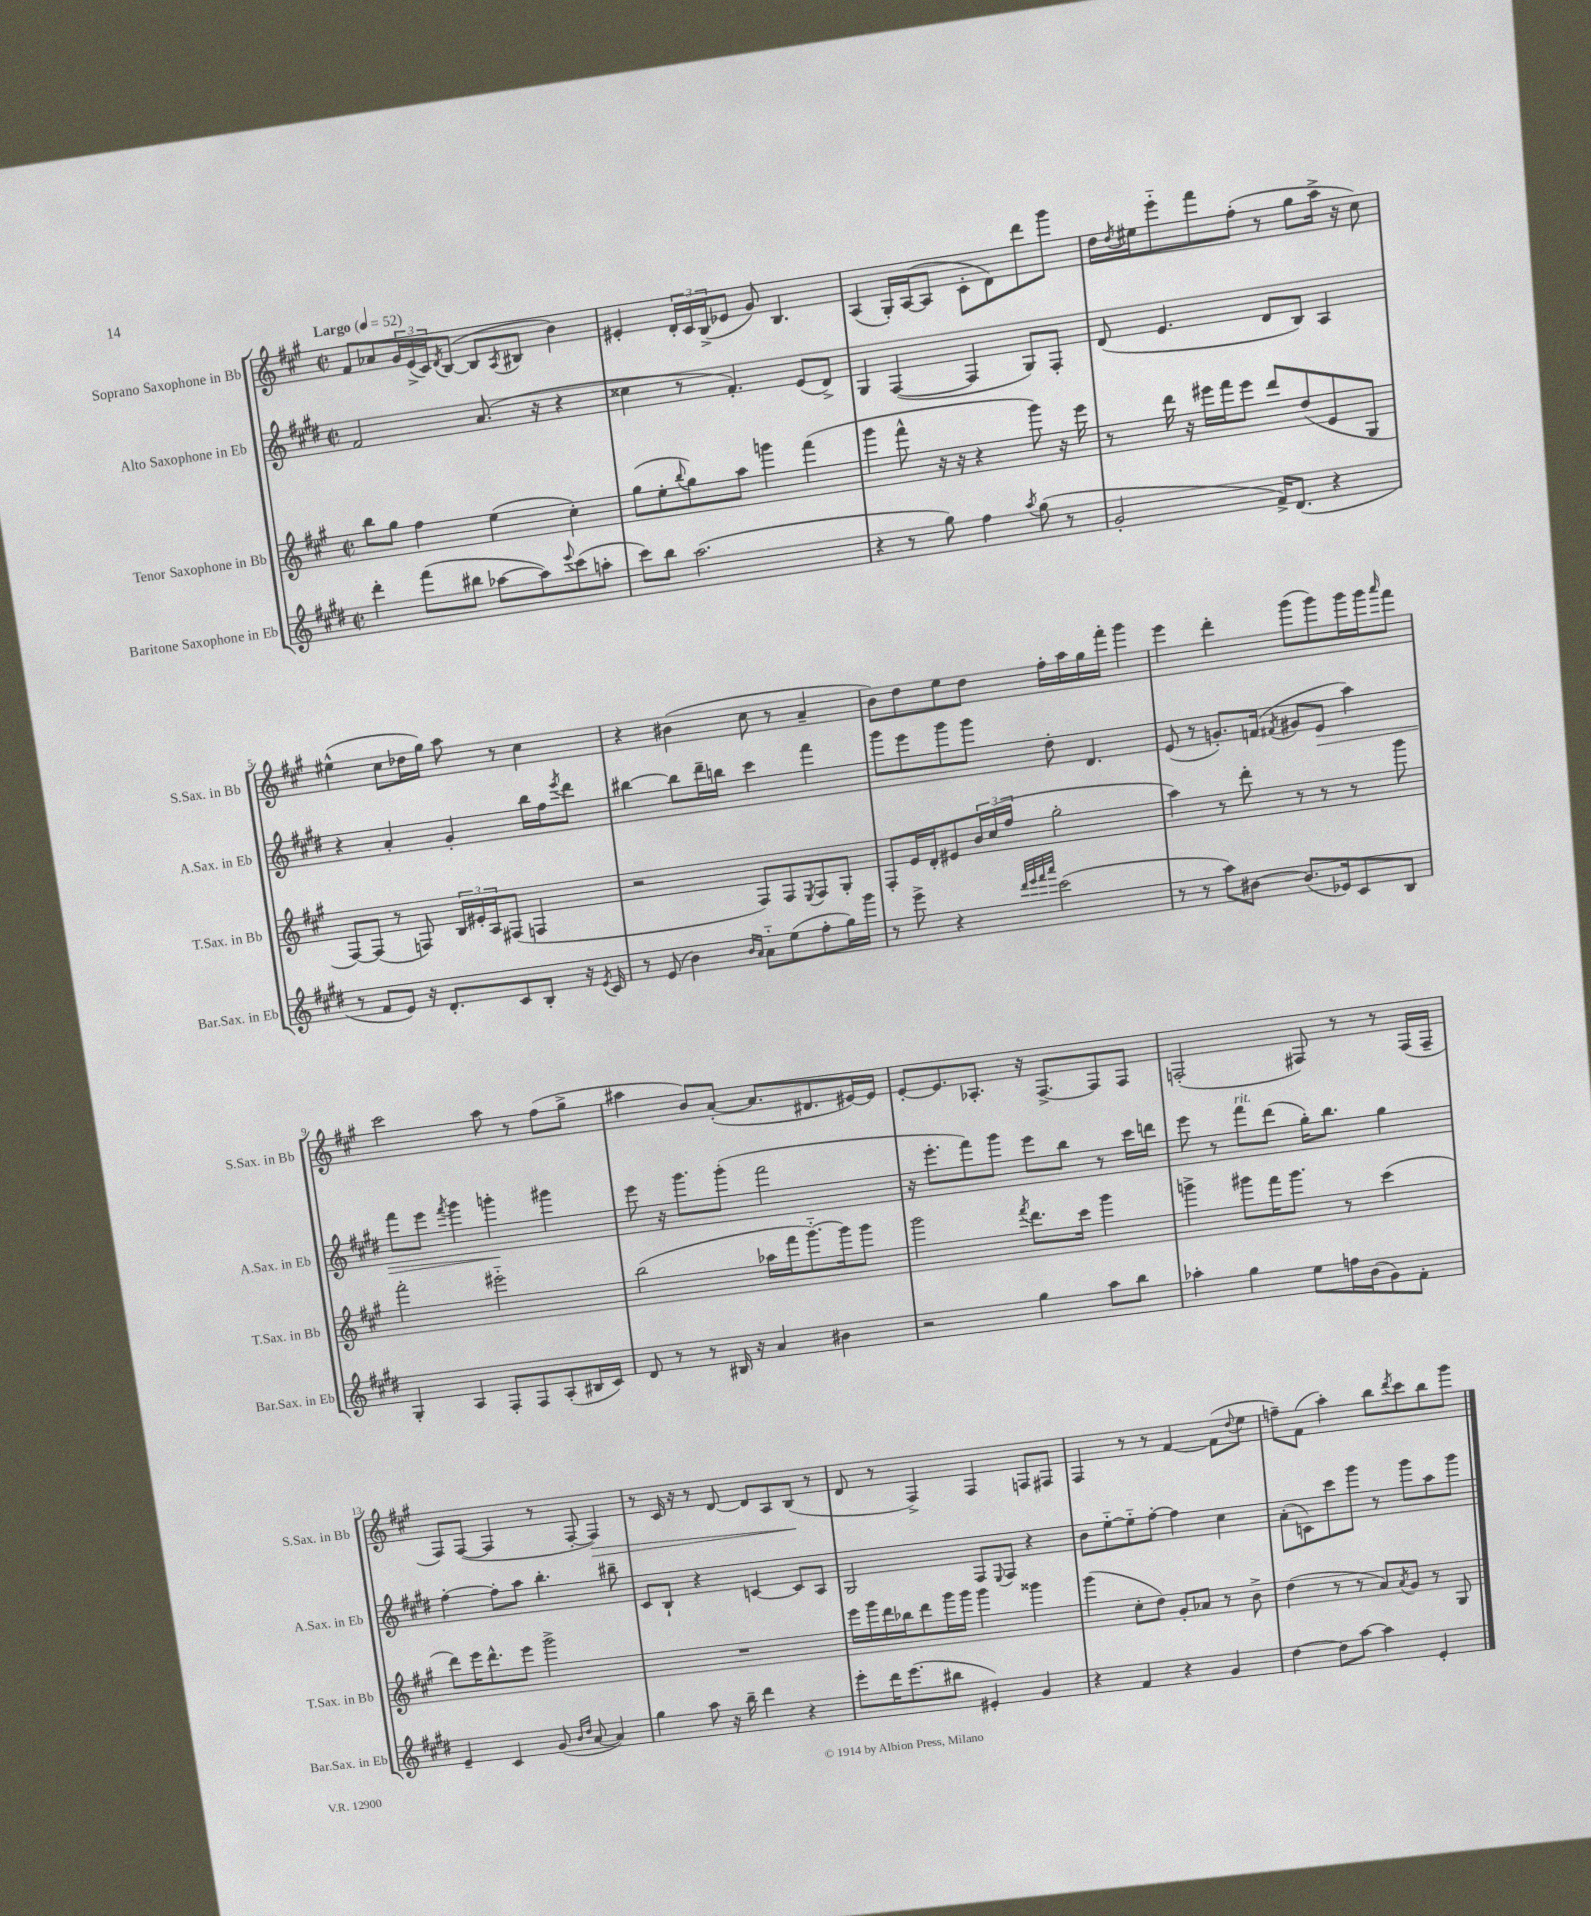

**kern	**kern	**kern	**kern
*staff4	*staff3	*staff2	*staff1
*clefG2	*clefG2	*clefG2	*clefG2
*k[f#c#g#d#]	*k[f#c#g#]	*k[f#c#g#d#]	*k[f#c#g#]
*M2/2	*M2/2	*M2/2	*M2/2
*met(c|)	*met(c|)	*met(c|)	*met(c|)
*MM52	*MM52	*MM52	*MM52
4ddd#'	8bb	2f#	8f#
.	8gg#	.	8a-
(8fff#	4ff#	.	24g#
.	.	.	(24e^
.	.	.	24c#)
.	.	.	8qd
8bb#	.	.	([8B
[8aa-	(4ee	(8.a	8B]
.	.	.	8qA
8aa-])	.	.	8B#
.	.	16r	.
8qqeee	.	.	.
(8ccc#	4cc#')	4r	4b)
8aa'	.	.	.
=	=	=	=
8ccc#)	(8gg#	4cc##	4e#'
8bb	8ee'	.	.
.	8qqbb	.	.
(2.aa	8gg#)	8r	24d'
.	.	.	24c#
.	.	.	(24B^
.	8aa	4.f#')	8e-
.	4ggg	.	8g#)
.	.	.	4.B
.	(4fff#	(8e	.
.	.	8d#^)	.
=	=	=	=
4r	4ggg#	4G#	(4A
8r	8fff#^^	([4F#	16G#')
.	.	.	([16A
8gg#)	16r	.	8A]
.	16r	.	.
4ff#	4r	4F#]	8c#'
.	.	.	8d)
8qaa	.	.	.
(8gg#	8ggg#)	8G#)	8ddd
8r	16r	8F#'	8ggg#
.	16eee	.	.
=	=	=	=
2g#'	8r	(8d#	16dd
.	.	.	8qdd
.	.	.	16ee#
.	16ddd	4.e	8eee'~
.	16r	.	.
.	16eee#	.	8fff#
.	16fff#	.	.
.	8eee#	.	(8ff#'
16f#^)	8ddd	8d#	8r
(8.d#	.	.	.
.	(8dd	8B)	8gg#
4r	8e	4A	16aa^
.	.	.	16r
.	8G#	.	8cc#)
=	=	=	=
8r	[8F#)	4r	(4ee#^^
8f#	(8F#]	.	.
8e)	8r	4a'	8cc#
16r	8F)	.	16dd-
8.d#'	.	.	16gg#)
.	24B	4g#'	8aa
.	24e#'	.	.
.	24A	.	.
8c#	(8F#	.	8r
8B'	4F	16bb	4cc#
.	.	16ff#	.
.	.	8qeee	.
16r	.	8ddd#	.
8qe	.	.	.
16c#	.	.	.
=	=	=	=
8r	2r	[4bb#	4r
(8e	.	.	.
4b)	.	8bb#]	(4b#
.	.	16ddd#~	.
.	.	16bb	.
16qqb	.	.	.
16qqa	.	.	.
8a'~	8F#)	4ccc#	8cc#
(8ee	8F#	.	8r
.	8qE	.	.
8ff#'	8F#	4fff#	4a~
16gg#)	8G#'	.	.
16ggg#	.	.	.
=	=	=	=
8r	8F#'	8ggg#	8b)
8eee^	16e	8eee	8dd
.	16d'	.	.
4r	8e#	8ggg#	8ee
.	24b	8ggg#	8dd
.	(24cc#	.	.
.	24ff#	.	.
32qqddd#	.	.	.
32qqeee	.	.	.
32qqfff#	.	.	.
32qqaaa	.	.	.
(2ccc#	2gg#'	8dd#'	16ff#'
.	.	.	16aa
.	.	4.d#	16gg#
.	.	.	16fff#'
.	.	.	4ggg#
=	=	=	=
8r	4aa)	(8e	4eee
8r	.	8r	.
8aa)	8r	8.g')	4ddd'
[8b#	8ddd'	.	.
.	.	(16f	.
.	.	8qf#	.
(8.b#]	8r	8g#	(8ggg#
.	8r	8e	8ggg#)
16e-)	.	.	.
8c#	8r	4aa)	16ggg#
.	.	.	16ggg#
.	.	.	16qqaaa
8B	8ggg#	.	8fff#
=	=	=	=
4G#'	2fff#'	8fff#	2ccc#
.	.	8eee	.
.	.	8qfff#	.
4A	.	4ggg#	.
8F#'	2eee#'~	4ggg'	8aa
8F#	.	.	8r
(8A'	.	4ggg#	(8ff#
16B#	.	.	8gg#^
16c#)	.	.	.
=	=	=	=
8d#	(2bb	8eee	4aa#
8r	.	16r	.
.	.	8.ggg#	.
8r	.	.	8b)
16B#	.	(8ggg#'	([8a'
16r	.	.	.
4a	16aa-	2fff#	8.a]
.	16fff#	.	.
.	[8.ggg#'~)	.	.
.	.	.	8.d#
4b#	.	.	.
.	16ggg#]	.	.
.	8ggg#	.	[16e#)
.	.	.	16e#]
=	=	=	=
2r	2ggg#	16r	[8e'
.	.	8.eee'	.
.	.	.	8.e]
.	.	8fff#)	.
.	.	.	8.A-'
.	.	8ggg#	.
.	8qfff#	.	.
4gg#	8.ddd	8eee	16r
.	.	.	[8.F#^
.	.	8bb	.
.	16ccc#	.	.
8aa	4ggg#	8r	8F#]
8bb	.	16ccc#	8F#
.	.	16ddd	.
=	=	=	=
4aa-'	4ggg^	8eee	(2F'
.	.	8r	.
4gg#	8ggg#	8fff#	.
.	16fff#	(8ddd#	.
.	8.ggg#	.	.
8ee	.	16gg#')	8F#)
.	.	8.bb	.
16ff	8r	.	8r
(16b	.	.	.
8g#)	(4ccc#	4gg#	8r
8f#'	.	.	(16F#
.	.	.	16F#~
=	=	=	=
4e~	8ddd)	[4ff#'	8F#)
.	16eee	.	([8F#
.	8.ddd^^	.	.
4c#	.	8ff#']	4F#]
.	8eee	8aa	.
(8g#	2ggg#^	4.bb'	8r
16qqb	.	.	.
16qqdd#	.	.	.
[8a	.	.	[8F#'
4a])	.	.	4F#])
.	.	8bb#~	.
=	=	=	=
4gg#	1r	8c#	8r
.	.	8B`	16c#
.	.	.	16r
8aa	.	4r	8r
16r	.	.	[8d
16bb~	.	.	.
4ddd#	.	[4c	8d]
.	.	.	8A
4r	.	8c]	(8B
.	.	8A	8r
=	=	=	=
8eee'	16eee	2G#	8d
.	16ggg#	.	.
16ddd#	16ddd	.	8r
(8.eee	16bb-	.	.
.	8ddd	.	4F#^)
8bb#	16ggg#	.	.
.	16ggg#	.	.
4e#')	4ggg#	8F#	4F#
.	.	8qqE	.
.	.	8F#	.
4g#	4ggg##	4r	8F
.	.	.	8F#
=	=	=	=
4r	(4ggg#	8b	4F#
.	.	[8ee'~	.
4f#	8cc#'	8ee'~]	8r
.	8dd)	[8ff#'	8r
4r	8g#'	4ff#]	[4f#
.	8a-	.	.
4g#	8r	4cc#	(8f#]
.	.	.	8qqdd
.	8b^	.	8ee
=	=	=	=
[4dd#	(4dd	(8a'	8ff~)
.	.	8c)	(8f#
8dd#]	8r	8ccc#	4aa')
[8aa	8r	8ggg#	.
4aa]	8a)	8r	8bb
.	8qa	.	8qddd
.	8g#	8ggg#	8ccc#
4e'	8r	8aa	8bb
.	8G#	8ggg#	8ggg#
==	==	==	==
*-	*-	*-	*-
